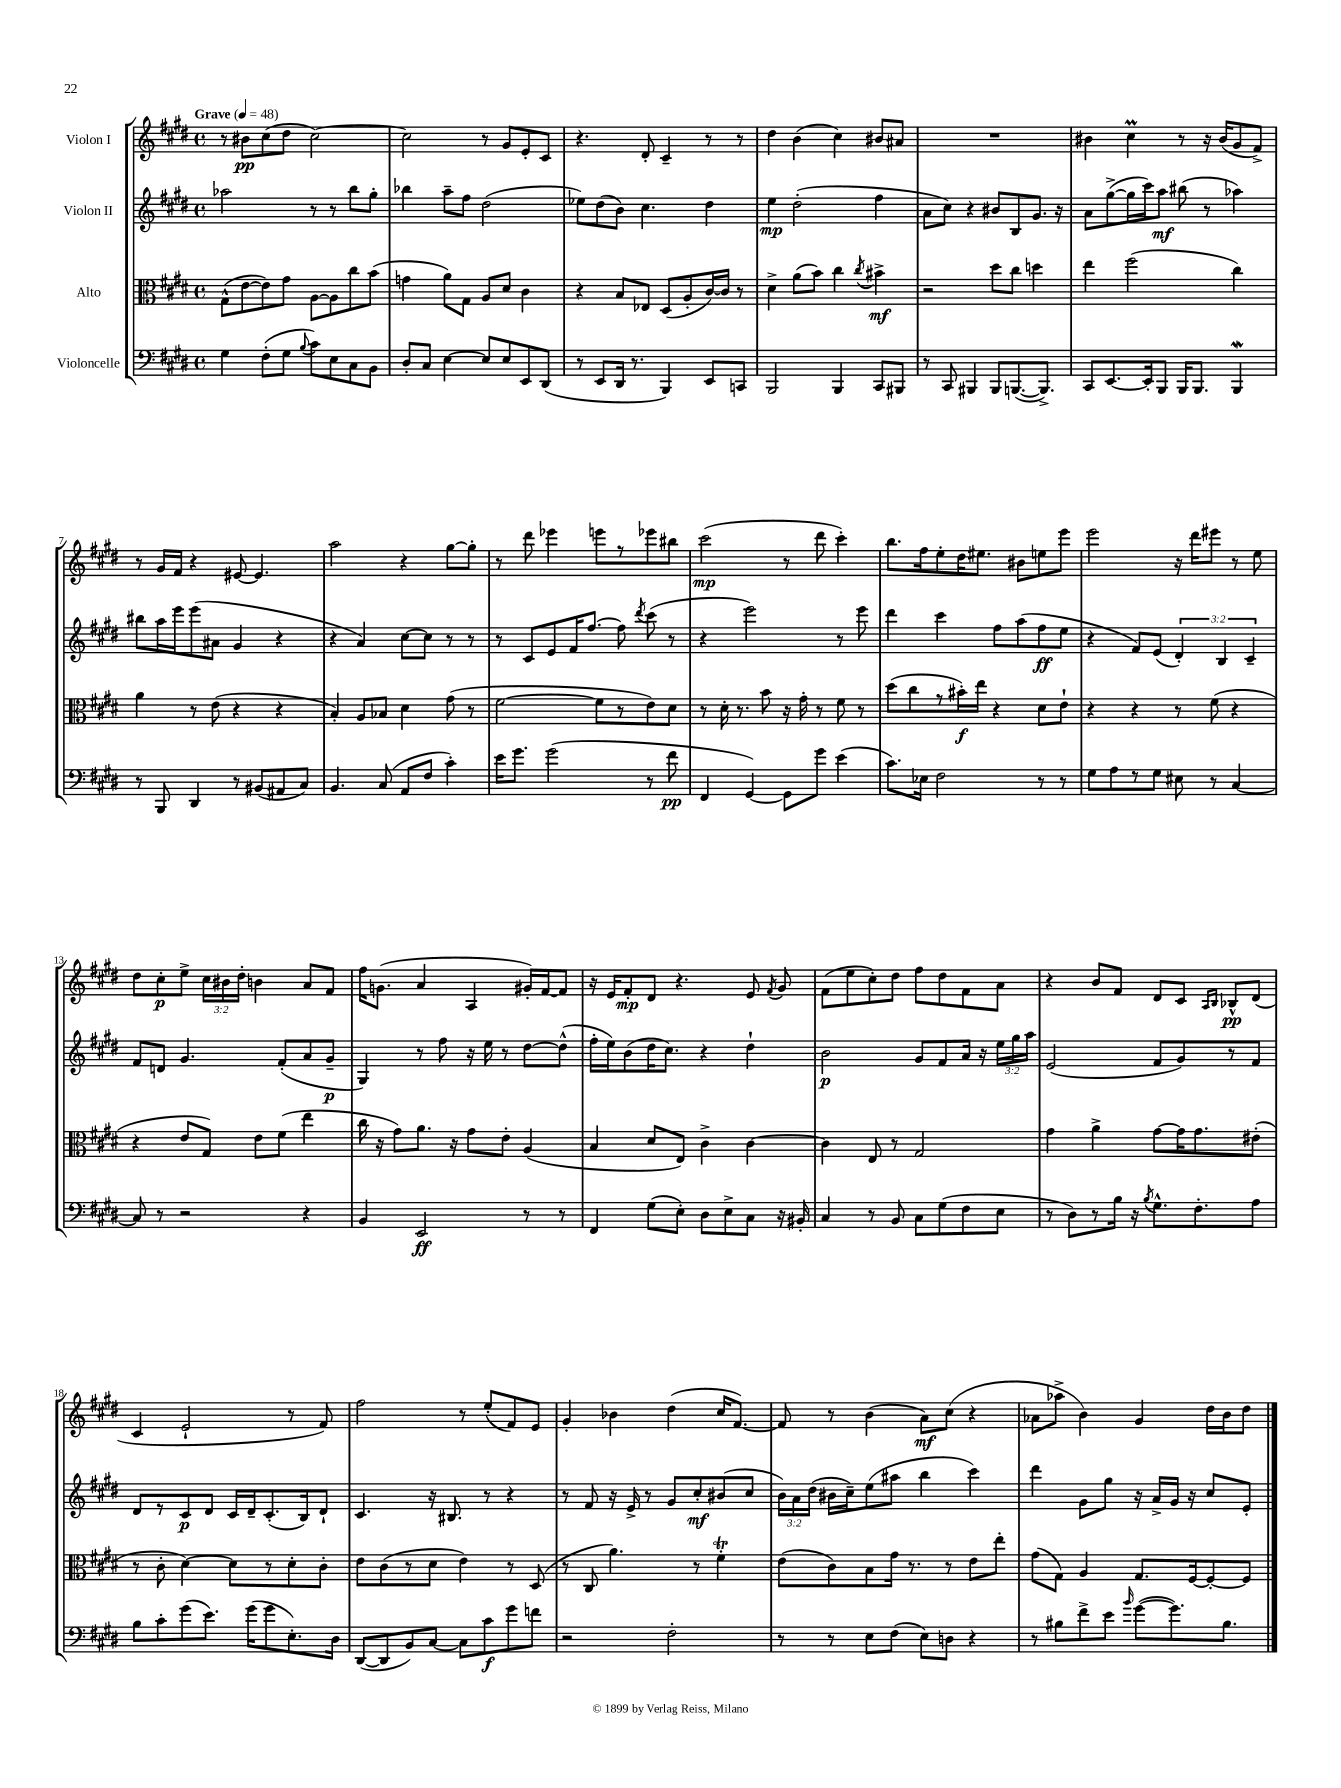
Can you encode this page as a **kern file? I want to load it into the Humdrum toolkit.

**kern	**kern	**kern	**kern
*staff4	*staff3	*staff2	*staff1
*clefF4	*clefC3	*clefG2	*clefG2
*k[f#c#g#d#]	*k[f#c#g#d#]	*k[f#c#g#d#]	*k[f#c#g#d#]
*M4/4	*M4/4	*M4/4	*M4/4
*met(c)	*met(c)	*met(c)	*met(c)
*MM48	*MM48	*MM48	*MM48
4G#	(8G#^^	2aa-	8r
.	[8e	.	8b#
(8F#'	8e])	.	(8cc#
8G#	8g#	.	8dd#
8qqB	.	.	.
8c#)	[8A	8r	[2cc#)
8E	8A]	8r	.
8C#	8cc#	8bb	.
8BB	(8b	8gg#'	.
=	=	=	=
8D#'	4g	4bb-	2cc#]
8C#	.	.	.
[4E	8a)	8aa~	.
.	8G#	8ff#	.
8E]	8A	(2dd#	8r
8E	8d#	.	8g#
8EE	4c#	.	8e'
(8DD#	.	.	8c#
=	=	=	=
8r	4r	8ee-)	4.r
8EE	.	(8dd#	.
16DD#	8B	8b)	.
8.r	.	.	.
.	8E-	4.cc#	8d#'
4BBB)	(8D#	.	4c#~
.	8A'	.	.
8EE	[16c#)	4dd#	8r
.	16c#]	.	.
8CC	8r	.	8r
=	=	=	=
2BBB	4d#^	4ee	4dd#
.	(8a	(2dd#'	(4b
.	8b)	.	.
4BBB	4cc#	.	4cc#)
.	8qcc#	.	.
8CC#	4b#^	4ff#	8b#
8BBB#	.	.	8a#
=	=	=	=
8r	2r	8a	1r
8CC#	.	8cc#)	.
4BBB#	.	4r	.
8BBB#	8dd#	8b#	.
([8.BBB	8cc#	8B	.
.	4dd	8.g#	.
8.BBB^])	.	.	.
.	.	16r	.
=	=	=	=
8CC#	4ee	8a	4b#
[8.EE	.	([8gg#^	.
.	(2ff#	16gg#]	4cc#
16EE']	.	16ccc#)	.
8BBB	.	8aa	.
16BBB	.	(8bb#	8r
8.BBB	.	.	.
.	.	8r	16r
.	.	.	(16b#
4BBB	4cc#)	4aa-)	8g#
.	.	.	8f#^)
=	=	=	=
8r	4a	8bb#	8r
8BBB	.	16aa	16g#
.	.	16eee	16f#
4DD#	8r	(8eee	4r
.	(8e	8a#	.
8r	4r	4g#	[8e#
(8BB#	.	.	4.e#]
8AA#	4r	4r	.
8C#)	.	.	.
=	=	=	=
4.BB	4B')	4r	2aa
.	8A	4a)	.
(8C#	8B-	.	.
8AA	4d#	[8cc#	4r
8F#	.	8cc#]	.
4c#')	(8g#	8r	[8gg#
.	8r	8r	8gg#']
=	=	=	=
16e	[2f#	8r	8r
8.g#	.	.	.
.	.	8c#	8ddd#
(2g#	.	8e	4eee-
.	.	16f#	.
.	.	[8.ff#	.
.	8f#]	.	8eee
.	8r	8ff#]	8r
.	.	8qddd#	.
8r	8e)	(8ccc#	8eee-
8f#	8d#	8r	8bb#
=	=	=	=
4FF#	8r	4r	(2ccc#
.	16d#'	.	.
.	8.r	.	.
[4GG#)	.	2eee)	.
.	8b	.	.
8GG#]	16r	.	8r
.	16g#'	.	.
8g#	8r	.	8ddd#
(4e	8f#	8r	4ccc#')
.	8r	8eee	.
=	=	=	=
8.c#)	(8dd#	4ddd#	8.bb
.	8cc#	.	.
16E-	.	.	16ff#
2F#	8r	4ccc#	8ee'
.	16b#')	.	16dd#
.	16ee	.	8.ee#
.	4r	8ff#	.
.	.	(8aa	8b#
8r	8d#	8ff#	8ee
8r	8e`	8ee	8eee
=	=	=	=
8G#	4r	4r	2eee
8A	.	.	.
8r	4r	8f#)	.
8G#	.	(8e	.
8E#	8r	6d#')	16r
.	.	.	16ddd#
8r	(8f#	.	8eee#
.	.	6B	.
[4C#	4r	.	8r
.	.	6c#~	.
.	.	.	8ee
=	=	=	=
8C#]	4r	8f#	8dd#
8r	.	8d	8cc#'
2r	8e	4.g#	8ee^
.	8G#)	.	24cc#
.	.	.	24b#
.	.	.	24dd#'
.	8e	.	4b
.	(8f#	(8f#'	.
4r	4ee	8a	8a
.	.	8g#~	8f#
=	=	=	=
4BB	16cc#	4G#)	16ff#
.	16r	.	(8.g
.	8g#)	.	.
2EE	8.a	8r	4a
.	.	8ff#	.
.	16r	.	.
.	8g#	16r	4A
.	.	16ee	.
.	8e'	8r	.
8r	(4A	[8dd#	16g#')
.	.	.	[16f#
8r	.	(8dd#^^]	8f#]
=	=	=	=
4FF#	4B	16ff#'	16r
.	.	16ee)	16e
.	.	(8b	8f#'
(8G#	8d#	16dd#	8d#
.	.	8.cc#)	.
8E')	8E)	.	4.r
8D#	4c#^	4r	.
8E^	.	.	.
8C#	[4c#	4dd#`	8e
.	.	.	8qf#
16r	.	.	8g#
16BB#'	.	.	.
=	=	=	=
4C#	4c#]	2b	(8f#
.	.	.	8ee
8r	8E	.	8cc#')
8BB	8r	.	8dd#
8C#	2G#	8g#	8ff#
(8G#	.	8f#	8dd#
8F#	.	16a	8f#
.	.	16r	.
8E	.	24ee	8a
.	.	24gg#	.
.	.	24aa	.
=	=	=	=
8r	4g#	(2e	4r
8D#)	.	.	.
8r	4a^	.	8b
16B	.	.	8f#
16r	.	.	.
8qB	.	.	.
8.G#^^	[8g#	8f#	8d#
.	16g#]	8g#)	8c#
8.F#'	8.g#	.	.
.	.	.	16qqA
.	.	.	16qqB
.	.	8r	8B-^^
8A	(8e#'	8f#	(8d#
=	=	=	=
8B	8r	8d#	4c#
8c#'	8c#'	8r	.
(8g#	[4d#)	8c#	2e`
8.e)	.	8d#	.
.	8d#]	16c#	.
(16g#	.	16d#~	.
8g#	8r	(8.c#'	.
8.E')	8d#'	.	8r
.	.	16B)	.
.	8c#'	8d#`	8f#)
16D#	.	.	.
=	=	=	=
([8DD#	8e	4.c#	2ff#
8DD#]	(8c#	.	.
8BB)	8r	.	.
[8C#	8d#	16r	.
.	.	8.B#	.
8C#]	4e)	.	8r
8c#	.	8r	(8ee'
8g#	8r	4r	8f#)
8f	(8D#	.	8e
=	=	=	=
2r	8r	8r	4g#'
.	8C#	8f#	.
.	4.a)	16r	4b-
.	.	16e^	.
.	.	8r	.
2F#'	.	8g#	(4dd#
.	8r	8cc#'	.
.	4f#'	(8b#	16cc#
.	.	.	[8.f#)
.	.	8cc#	.
=	=	=	=
8r	(8e	24b)	8f#]
.	.	24a	.
.	.	(24dd#	.
8r	8c#)	16b#	8r
.	.	16cc#~)	.
8E	8B	(8ee	(4b
(8F#	16g#	8aa#	.
.	8.r	.	.
8E)	.	4bb	8a)
8D	8r	.	(8cc#
4r	8e	4ccc#)	4r
.	8ee'	.	.
=	=	=	=
8r	(8g#	4ddd#	8a-
8B#	8G#)	.	8aa-^
8f#^	4A	8g#	4b)
8e	.	8gg#	.
16qqb	.	.	.
([8g#	8.G#	16r	4g#
.	.	16a^	.
8.g#])	.	16g#	.
.	[16F#	16r	.
.	8F#'_	8cc#	16dd#
8.B#	.	.	16b
.	8F#]	8e'	8dd#
==	==	==	==
*-	*-	*-	*-
